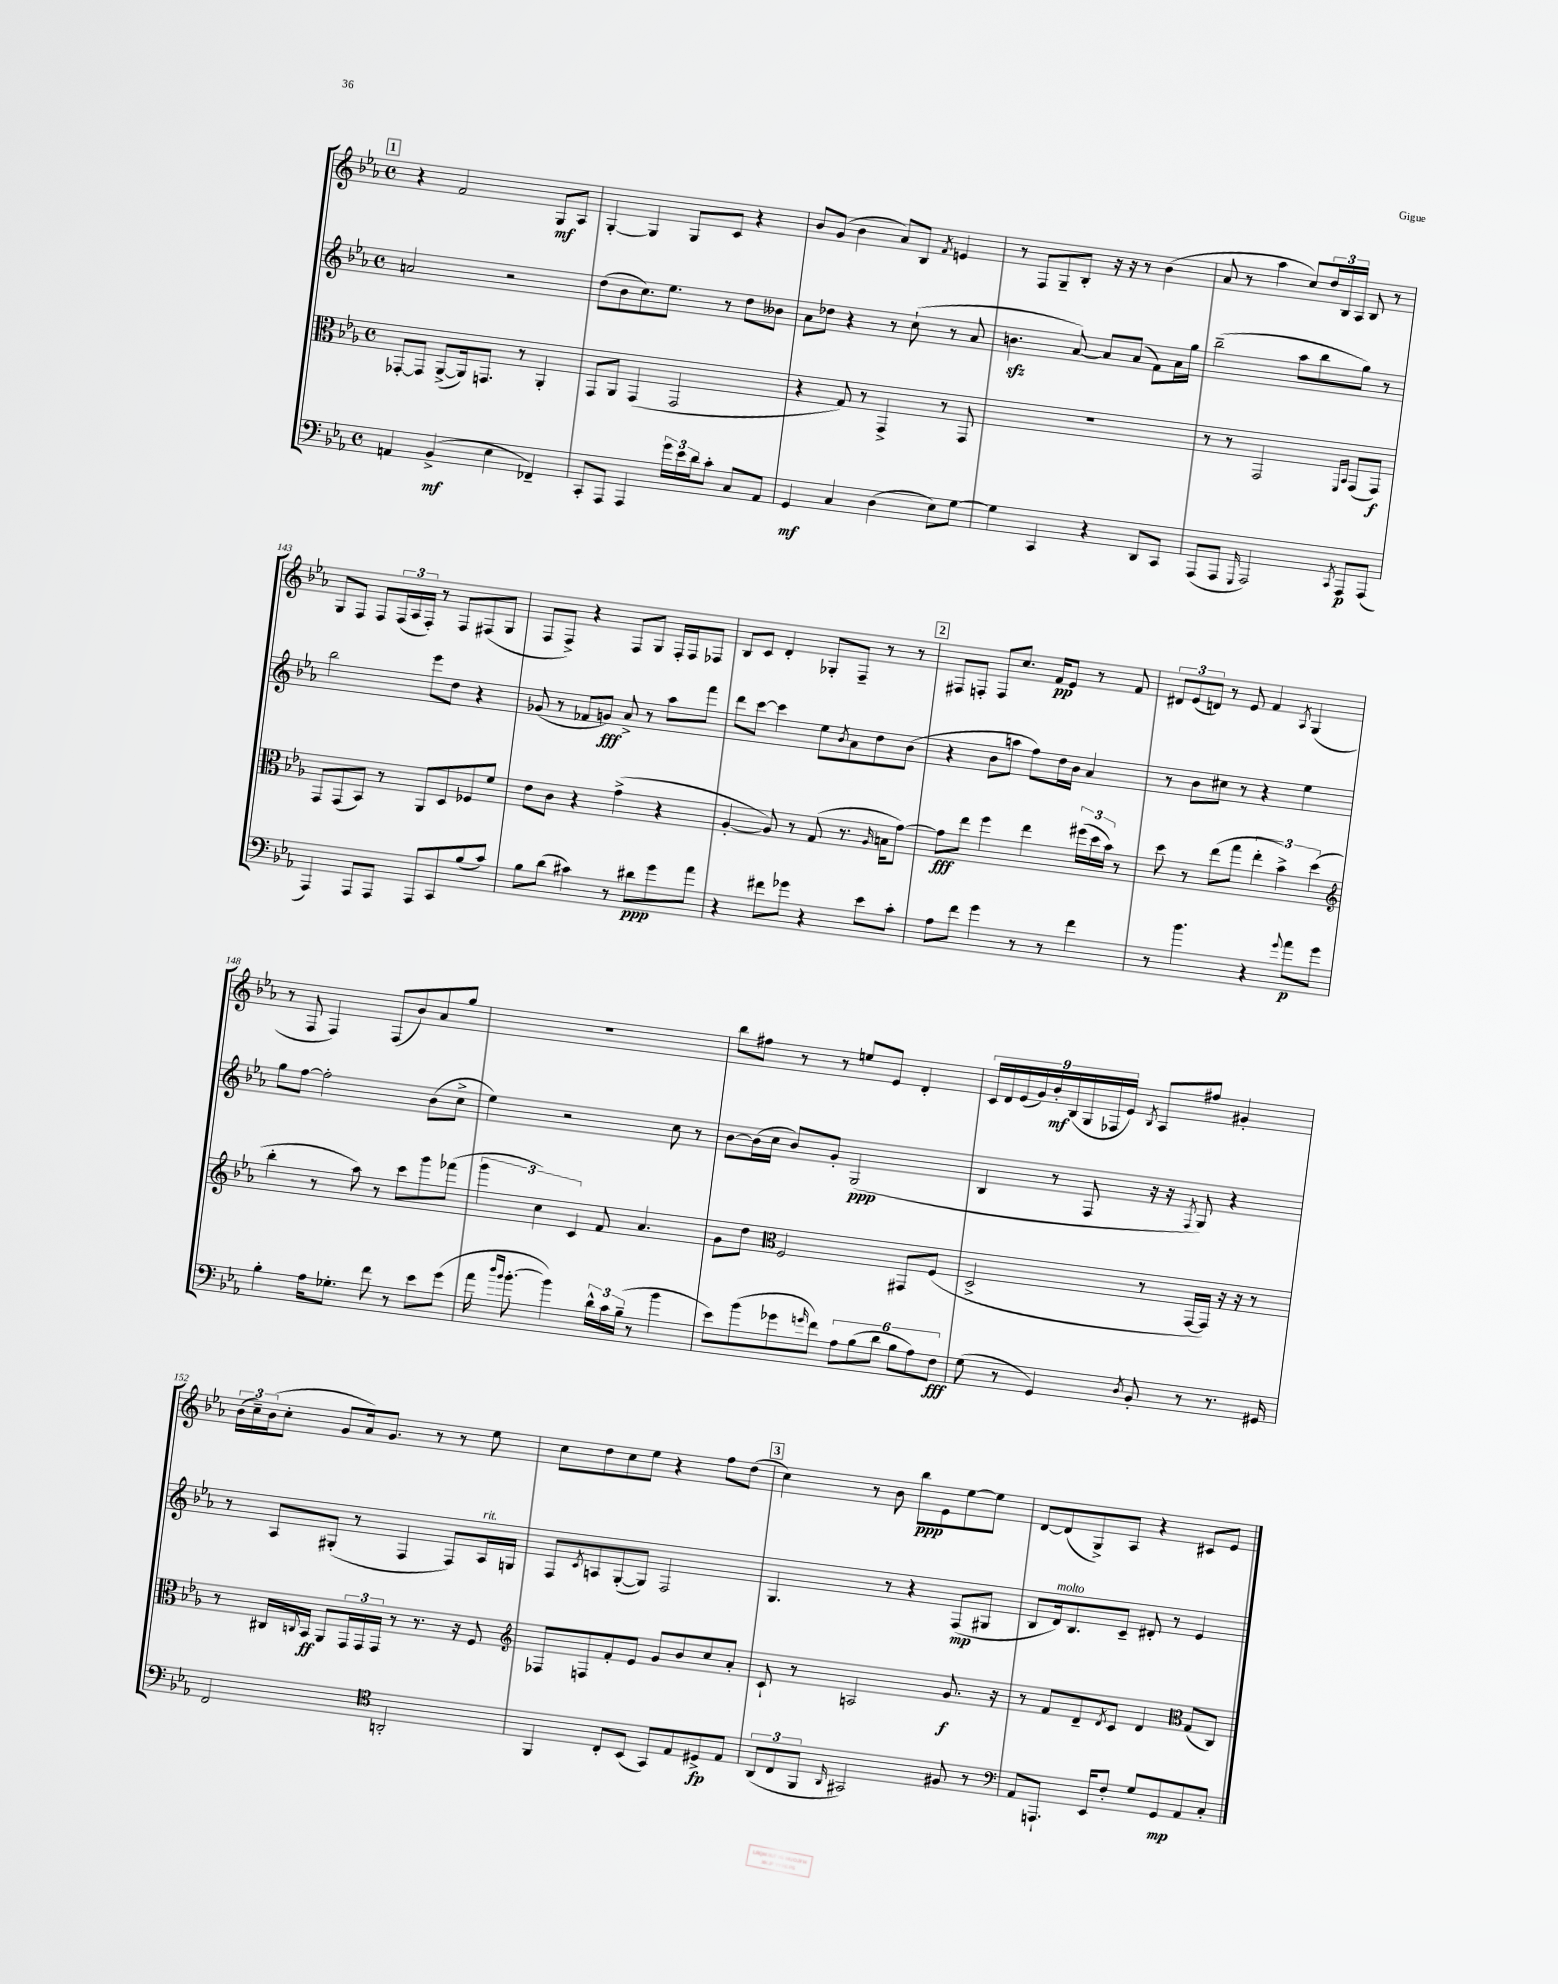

**kern	**kern	**kern	**kern
*staff4	*staff3	*staff2	*staff1
*clefF4	*clefC3	*clefG2	*clefG2
*k[b-e-a-]	*k[b-e-a-]	*k[b-e-a-]	*k[b-e-a-]
*M4/4	*M4/4	*M4/4	*M4/4
*met(c)	*met(c)	*met(c)	*met(c)
4AA/	[8GG-'/L	2a/	4r
.	8GG-/]J	.	.
(4BB-^/	([8AA-^/L	.	2f/
.	16AA-/]k)	.	.
.	8.GG/J	.	.
4E-\	.	2r	.
.	8r	.	.
4FF-~/)	4AA-'/	.	8G/L
.	.	.	8A-/J
=	=	=	=
8CC'/L	8GG/L	(8dd\L	[4G'/
8AAA-/J	8AA-/J	8b-\	.
4AAA-/	(4GG/	8.cc\)	4G/]
.	.	8.ee-\J	.
24g\LL	2GG/	.	8G/L
24e-\	.	.	.
24d\J	.	.	.
8c'\J	.	8r	8c/J
8C/L	.	8dd\L	4r
8AA-/J	.	8b--\J	.
=	=	=	=
4GG/	4r	8a-\L	8b-/L
.	.	8dd-\J	(8g/J
4C/	8G/)	4r	4b-\
.	8r	.	.
(4D\	4GG^/	8r	8a-/L)
.	.	(8cc`\	8B-/J
.	.	.	8qf/
8E-\L)	8r	8r	4e/
[8G\J	8GG/	8a-/	.
=	=	=	=
4G\]	1r	4.b\	8r
.	.	.	8F/L
4CC/	.	.	8G~/
.	.	[8a-/)	8B-'/J
4r	.	8a-/]L	16r
.	.	.	16r
.	.	(8a-/J	8r
8DD/L	.	8f\L)	(4b-\
8CC/J	.	16a-\L	.
.	.	16gg\JJ	.
=	=	=	=
(8AAA-/L	8r	(2bb-~\	8a-/
8AAA-/J	8r	.	8r
16qqGGG/	.	.	.
2AAA-/)	2GG/	.	4aa-\
.	.	8aa-\L	8cc/L)
.	.	8bb-\	24dd/L
.	.	.	24B-/
.	.	.	24A-/JJ
.	16qqFF/LL	.	.
8qCC/	16qqBB-/JJ	.	.
8AAA-/L	(8GG/L	8gg\J)	8B-/
(8AAA-/J	8GG/J)	8r	8r
=	=	=	=
4AAA-/)	8GG/L	2bb-\	8G/L
.	(8GG/	.	8F/J
8AAA-/L	8BB-/J)	.	8F/L
8AAA-/J	8r	.	(24F/L
.	.	.	24A-/
.	.	.	24F'/JJ)
8AAA-/L	8AA-/L	8eee-\L	8r
8CC/	8D/	8dd\J	8F/L
(8B-/	8F-/	4r	(8F#/
8c/J)	8f/J	.	8G/J
=	=	=	=
8B-\L	8e-\L	(8g-/	8F/L
(8d\J	8c\J	8r	8F^/J)
4c#\)	4r	8f-/L	4r
.	.	8g/J)	.
8r	(4g^\	8a-^/	8F/L
8d#\L	.	8r	8G/J
8g\	4r	8aa-\L	16F'/LL
.	.	.	16F/J
8a-\J	.	8fff\J	8F-/J
=	=	=	=
4r	[4A-'/	8ddd\L	8B-/L
.	.	[8ccc\J	8c/J
8f#\L	8A-/])	4ccc\]	4d'/
8g-\J	8r	.	.
4r	(8G/	8ee-\L	8G-'/L
.	.	8qb-/	.
.	8.r	8a-\	8F~/J
8e-\L	.	8dd\	8r
.	16qqA-/	.	.
.	16B\LK	.	.
8c'\J	[8g\J)	(8b-\J	8r
=	=	=	=
8A-\L	8g\]L	4r	8F#/L
8f\J	8ee-\J	.	8F'/J
4g\	4ff\	8b-\L	8F/L
.	.	8aa\J	8.cc/J
8r	4ee-\	8ff\L)	.
.	.	.	16f/LK
8r	.	16dd\L	8e-/J
.	.	16b-\JJ	.
4f\	(24ff#\LL	4a-/	8r
.	24dd\	.	.
.	24b-\JJ)	.	.
.	8r	.	8f/
=	=	=	=
8r	8dd\	8r	12d#/L
.	.	.	(12e-/
4.b-\	8r	8b-\L	.
.	.	.	12d/J)
.	(8ee-\L	8cc#\J	8r
.	8gg\J	8r	8e-/
4r	6ee-'\	4r	4f/
.	6b-^\)	.	.
8qqg/	.	.	8qA-/
8a-\L	.	4ee-\	(4G/
.	(6dd\	.	.
8g\J	.	.	.
=	=	=	=
*	*clefG2	*	*
4B-'\	4bb-'\	8gg\L	8r
.	.	[8ff\J	8F/
16A-\LK	8r	2ff'\]	4F/)
8.G-'\J	.	.	.
.	8aa-\)	.	.
8f\	8r	.	(8F/L
8r	8ccc\L	.	8b-/)
8e-\L	8ggg\	(8b-\L	8a-/
(8g\J	(8fff-\J	8cc^\J	8gg/J
=	=	=	=
16a-\	6ggg\	4ee-\)	1r
16qqdd/LL	.	.	.
16qqb-/JJ	.	.	.
[8.b-'\	.	.	.
.	6cc\)	.	.
4b-\])	.	2r	.
.	6c/	.	.
24d^^\LL	8f/	.	.
24c\	.	.	.
(24B-~\JJ	.	.	.
8r	4.a-/	.	.
4b-\	.	8cc\	.
.	.	8r	.
=	=	=	=
8e-\L)	8g\L	[8b-\L	8bb-\L
(8b-\	8dd\J	(16b-\]L	8ff#\J
.	.	16cc\JJ	.
*	*clefC3	*	*
8g-\	2F/	8b-/L)	8r
16qqg/	.	.	.
8f\J)	.	8g'/J	8r
12A-\L	.	(2G/	8ee/L
(12B-\	.	.	.
.	.	.	8e-/J
12d\J	.	.	.
12B-\L	8GG#/L	.	4d'/
12A-\)	.	.	.
.	(8F/J	.	.
12F\J	.	.	.
=	=	=	=
(8G\	2D^/	4B-/	18c/LL
.	.	.	18d/
.	.	.	(18e-/
8r	.	.	.
.	.	.	18g/)
.	.	.	18b-'/
4GG/)	.	8r	.
.	.	.	(18B-/
.	.	.	18G/
.	.	8F/	.
.	.	.	18F-/
.	.	.	18e-/JJ)
8qD/	.	.	8qB-/
8BB-'/	8r	16r	8A-/L
.	.	16r	.
.	.	8qF/	.
8r	[16GG/LL	8G/)	8ff#/J
.	16GG/]JJ)	.	.
8.r	16r	4r	4g#'/
.	16r	.	.
.	8r	.	.
16GG#/	.	.	.
=	=	=	=
2FF/	8r	8r	(24b-\LL
.	.	.	24cc~\)
.	.	.	(24b-\J
.	16C#/LL	8A-/L	8cc'\J
.	8qqC/	.	.
.	16BB-/JJ	.	.
.	8AA-/L	(8G#'/J	8g/L
.	24GG/L	8r	16a-/k)
.	24GG/	.	.
.	.	.	8.g/J
.	24GG/JJ	.	.
*clefC4	*	*	*
2AA'/	8r	4F/	.
.	8.r	.	8r
.	.	8F/L)	8r
.	16r	.	.
.	8F/	16A-/L	8ee-\
.	.	16G/JJ	.
=	=	=	=
*	*clefG2	*	*
4FF/	8F-/L	8F/L	8cc\L
.	.	8qc/	.
.	8F/	8A/	8dd\
8C'/L	8f'/	([8G'/	8cc\
(8BB-/J	8e-/J	8G/]J)	8ee-\J
8GG/L)	8g/L	2F/	4r
8E-/	8b-/	.	.
8D#^/	8cc/	.	8ff\L
8E-/J	8a-'/J	.	(8dd\J
=	=	=	=
(12AA-/L	8c`/	4.G/	4cc\)
12C/	.	.	.
.	8r	.	.
12FF/J	.	.	.
16qqAA-/	.	.	.
2GG#/)	2A/	.	8r
.	.	8r	8b-\
.	.	4r	8bb-\L
.	.	.	8e-\
8F#/	8.g/	(8F/L	[8ee-\
8r	.	8G#/J	8ee-\]J
.	16r	.	.
=	=	=	=
*clefF4	*	*	*
8AA-/L	8r	8B-/L	[8d/L
8.AAA`/J	8f/L	16d/k)	(8d/]
.	.	8.B-/	.
.	8d~/	.	8G^/)
16EE-/LK	.	.	.
.	8qd/	.	.
8F'/J	8c/J	8c~/J	8A-/J
8G/L	4d/	8d#'/	4r
8GG/	.	8r	.
*	*clefC3	*	*
8AA-/	(8G/L	4e-/	8c#/L
8C'/J	8C/J)	.	8e-/J
==	==	==	==
*-	*-	*-	*-
